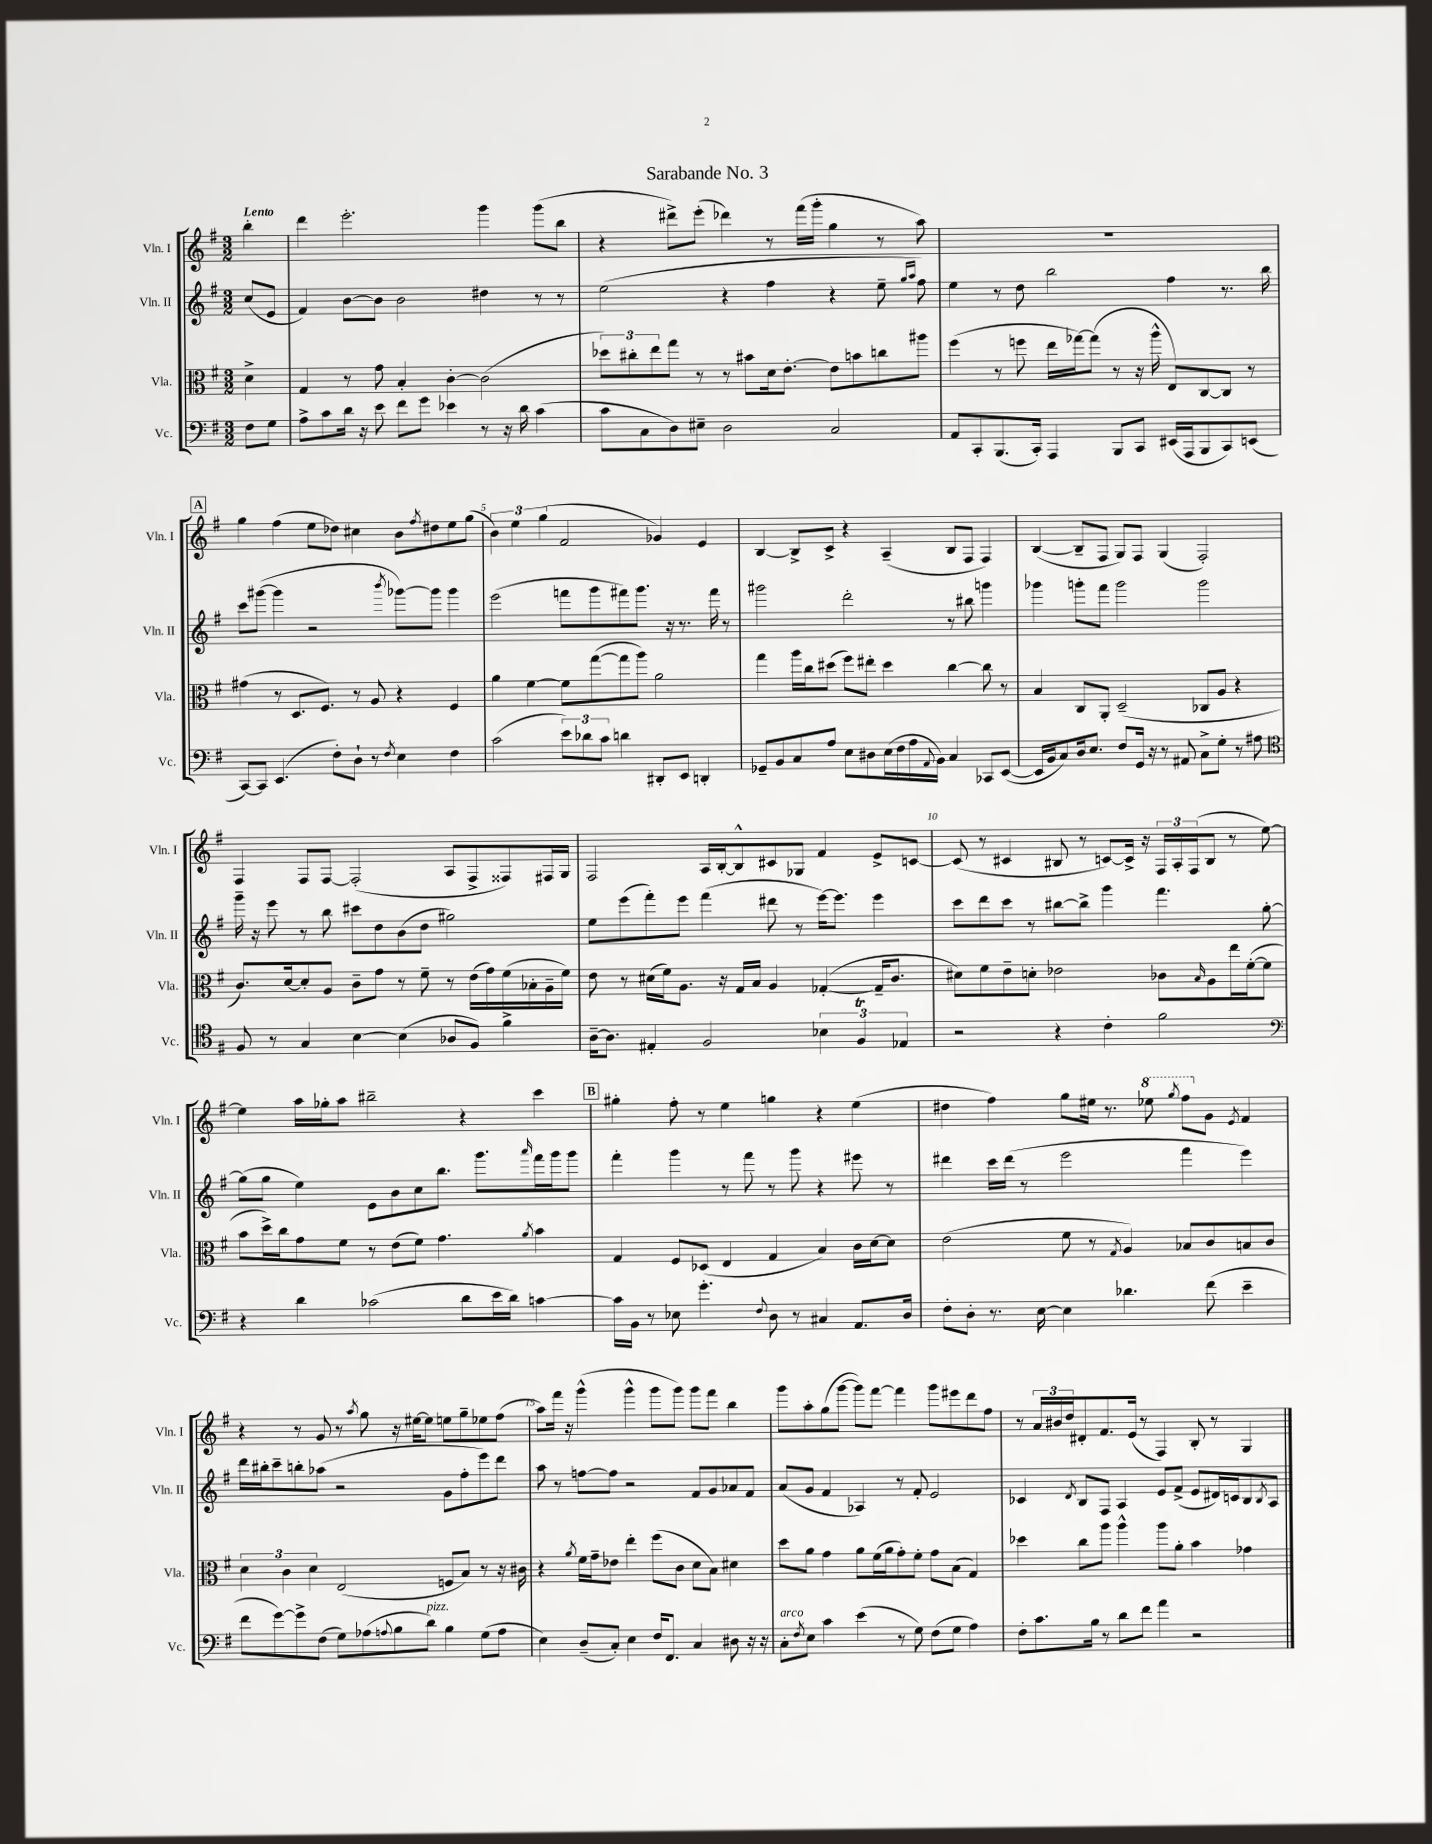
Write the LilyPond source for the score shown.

\header { title = "Sarabande No. 3" }
<<
\new StaffGroup <<
\new Staff = "s0" \with { instrumentName = "Vln. I" shortInstrumentName = "Vln. I" } {
    \clef treble \key g \major \numericTimeSignature \time 3/2 \partial 4 \tempo "Lento"
    b''4-. |
    d'''4 e'''2.-. g'''4 g'''8( b''8 |
    r4 dis'''8->) e'''8-.( des'''4) r8 fis'''16( g'''16-. g''4 r8 a''8) |
    R1. |
    \mark \markup { \box "A" } g''4 fis''4( e''8 des''8) cis''4 b'8 \acciaccatura { fis''8 } dis''8 e''8 g''8( |
    \tuplet 3/2 { b'4) e''4 g''4( } fis'2 ges'4) e'4 |
    b4~ b8-> c'8-> r4 a4--( b8 fis8 fis4) |
    b4~( b8-- fis8 g8) fis8 g4( fis2-.) |
    fis4 fis8 fis8~ fis2-.( a8 fis8-> fisis8) fis16 g16 |
    fis2 a16 b16~-. b8-^ cis'8 ges8 fis'4 e'8-> c'8~ |
    c'8( r8 cis'4 bis8 r8 c'8~) c'16-> r16 \tuplet 3/2 { fis16 a16-. fis16( } bis8 r8 e''8~) |
    e''4 a''16 ges''16-. a''8 bis''2-- r4 c'''4 |
    \mark \markup { \box "B" } gis''4-. fis''8-. r8 e''4 g''4 r4 e''4( |
    dis''4 fis''4) g''8 eis''16 r8. \ottava #1 ees'''8 \acciaccatura { g'''8 } fis'''8 \ottava #0 g'8 \acciaccatura { e'8 } fis'4 |
    r4 r8 g'8 r8 \acciaccatura { a''8 } g''8 r16 eis''16~ eis''8 e''8 g''8-- ees''8 fis''8( |
    a''8) fis'''16 r16 g'''4-^( g'''4-^ g'''8 g'''8) g'''8 fis'''8 b''4 |
    g'''8 a''8-. g''8( g'''8~ g'''8) fis'''8~ fis'''4 g'''8 eis'''8 d'''8 fis''8 |
    r8 \tuplet 3/2 { a'16 bis'16 d''16 } dis'8-. fis'8. e'16( r8 fis4) b8-. r8 g4 \bar "|." |
}
\new Staff = "s1" \with { instrumentName = "Vln. II" shortInstrumentName = "Vln. II" } {
    \clef treble \key g \major \numericTimeSignature \time 3/2 \partial 4
    c''8( e'8 |
    fis'4) b'8~ b'8 b'2 dis''4 r8 r8 |
    e''2( r4 fis''4 r4 e''8-- \grace { g''16 a''16 } fis''8) |
    e''4 r8 d''8 b''2 fis''4 r8. b''16 |
    \mark \markup { \box "A" } c'''8 gis'''8~( gis'''4 r2 \acciaccatura { b'''8 } ges'''8~) ges'''8 ges'''4 |
    e'''2( f'''8 g'''8 fis'''8) g'''8. r16 r8. fis'''16 r8 |
    gis'''2 d'''2-. r8 bis''8 g'''4 |
    ges'''4 g'''8-. fis'''8 g'''2 g'''2 |
    g'''16-- r16 e'''8 r8 b''8 cis'''8 d''8 b'8( d''8 gis''2) |
    e''8 e'''8( fis'''8-.) e'''8 fis'''4( dis'''8 r8 e'''16~) e'''8. e'''4 |
    c'''8 d'''8 c'''8 r8 bis''8~ bis''8-> g'''4 fis'''4. g''8~-. |
    g''8( g''8 e''4) e'8 b'8 c''8 b''8. g'''8. \grace { a'''16 } fis'''16 g'''16 g'''8 |
    \mark \markup { \box "B" } fis'''4-. g'''4 r8 fis'''8 r8 g'''8 r4 eis'''8 r8 |
    dis'''4 c'''16 dis'''16( r8 e'''2 fis'''4 e'''4) |
    d'''16 bis''16-. c'''8-- b''8-. aes''8( r2 g'8 fis''8-. e'''8) d'''8 |
    a''8 r8 f''8~ f''8 r2 fis'8 g'8 aes'8 fis'8 |
    a'8( g'8 fis'4 aes4) r8 fis'8-. e'2 |
    ces'4 \acciaccatura { d'8 } b8 fis8 a4 e'8 fis'8->( e'8 dis'16) c'16 b8 \acciaccatura { b8 } a8 \bar "|." |
}
\new Staff = "s2" \with { instrumentName = "Vla." shortInstrumentName = "Vla." } {
    \clef alto \key g \major \numericTimeSignature \time 3/2 \partial 4
    d'4-> |
    g4 r8 g'8 b4-. c'4~-. c'2( |
    \tuplet 3/2 { des''8) cis''8-. e''8 } g''8 r8 r8 bis'8 d'16 e'8.~-. e'8 b'8 c''8 ais''8 |
    fis''4( r8 f''8 e''16 ges''16~) ges''8( r8 r16 a''16-^ e8) c8~ c8 r8 |
    \mark \markup { \box "A" } gis'4( r8 d8. fis8.) r8 a8 r4 fis4 |
    a'4 fis'4~ fis'8 g''8~( g''8 a''8) a'2 |
    g''4 a''16 c''16 dis''8( fis''8) eis''8-. dis''4 c''4~ c''8 r8 |
    b4 c8 a,8-. d2--( ces8 a8 r4 |
    c'8.) d'16~ d'8-. a8 c'8-- g'8 r8 fis'8-- r8 e'16( g'16) fis'16( bes16-. a16-- fis'16) |
    e'8 r8 dis'16( fis'16) a8. r16 g16 b16 a4 ges4~-.( ges16-- c'8. |
    dis'8) fis'8 e'8-- d'8-. ees'2 ces'8 \grace { b16 } a8 e''16 fis'16~-.( fis'8 |
    b'8 d''16->) c''16 g'8 fis'8 r8 e'8( fis'8) g'4. \acciaccatura { a'8 } b'4 |
    \mark \markup { \box "B" } g4 fis8 des8( e4 g4 b4) c'16 d'16~ d'8 |
    e'2( fis'8 r8 \acciaccatura { g8 } a4) bes8 c'8 b8 c'8 |
    \tuplet 3/2 { d'4 c'4 d'4 } e2( f8 b8) r8 r16 cis'16 |
    r4 \acciaccatura { a'8 } fis'16 g'16-- ees'8 e''4-. fis''8( c'8 d'8 b8) dis'4 |
    d''8 a'8 g'4 a'8 fis'16( a'16 g'8-.) fis'8-. g'8 b8( g4) |
    des''4 c''8 a''8 a''4-^ a''8 a'8-. b'4 ges'4 \bar "|." |
}
\new Staff = "s3" \with { instrumentName = "Vc." shortInstrumentName = "Vc." } {
    \clef bass \key g \major \numericTimeSignature \time 3/2 \partial 4
    fis8 g8 |
    a8-> c'8 d'16 r16 e'8 fis'8 g'8 ees'4 r8 r16 d'16 c'4( |
    c'8 c8 d8) eis8-- d2 c2 |
    a,8 c,8-. b,,8.( c,16-.) a,,4 b,,8 c,8 eis,16( a,,16 b,,8 c,8) e,8( |
    \mark \markup { \box "A" } c,8~) c,8 e,4.( fis8-.) d8-! r8 \acciaccatura { fis8 } e4 fis4 |
    c'2( \tuplet 3/2 { e'8) des'8 c'8 } d'4 dis,8-. e,8 d,4-. |
    ges,8-- b,8 c8 a8 e8 dis8 e16( fis16 a16 \appoggiatura { a,8 } b,16) c4 ces,8 e,8~( |
    e,16 b,16 c8) d16 e8. fis8 g,16 r16 r8 ais,8 c8-> g8-. r8 ais8 |
    \clef tenor fis8 r8 g4 b4~ b4( aes8 fis8) fis'4-> |
    a16~-- a8. eis4-. fis2 \tuplet 3/2 { bes4 fis4\trill ees4 } |
    r2 r4 c'4-. fis'2 |
    \clef bass r4 d'4 ces'2( d'8 e'16 d'16) c'4~ |
    \mark \markup { \box "B" } c'16 b,16 r8 ees8 g'4.-. \appoggiatura { fis8 } d8 r8 cis4 a,8. d16 |
    fis8-. d8-. r8. e16~ e4 des'4. fis'8( e'4-- |
    fis'8 g'8~) g'8-> fis8( g8) aes8( \appoggiatura { a8 } b8 d'8^\markup { \italic "pizz." }) b4 g8( a8 |
    e4) d8--( c8-.) e4 fis16 fis,8. c4 dis8 r16 r16 |
    c8-.^\markup { \italic "arco" } \acciaccatura { fis8 } e8 c'4 e'4( r8 g8) fis8( g8 a4) |
    fis8-. c'8. b16 r8 d'8 fis'8 a'4 r2 \bar "|." |
}
>>
>>
\layout { \context { \Score \override BarNumber.break-visibility = ##(#f #t #t) barNumberVisibility = #(every-nth-bar-number-visible 5) } }
